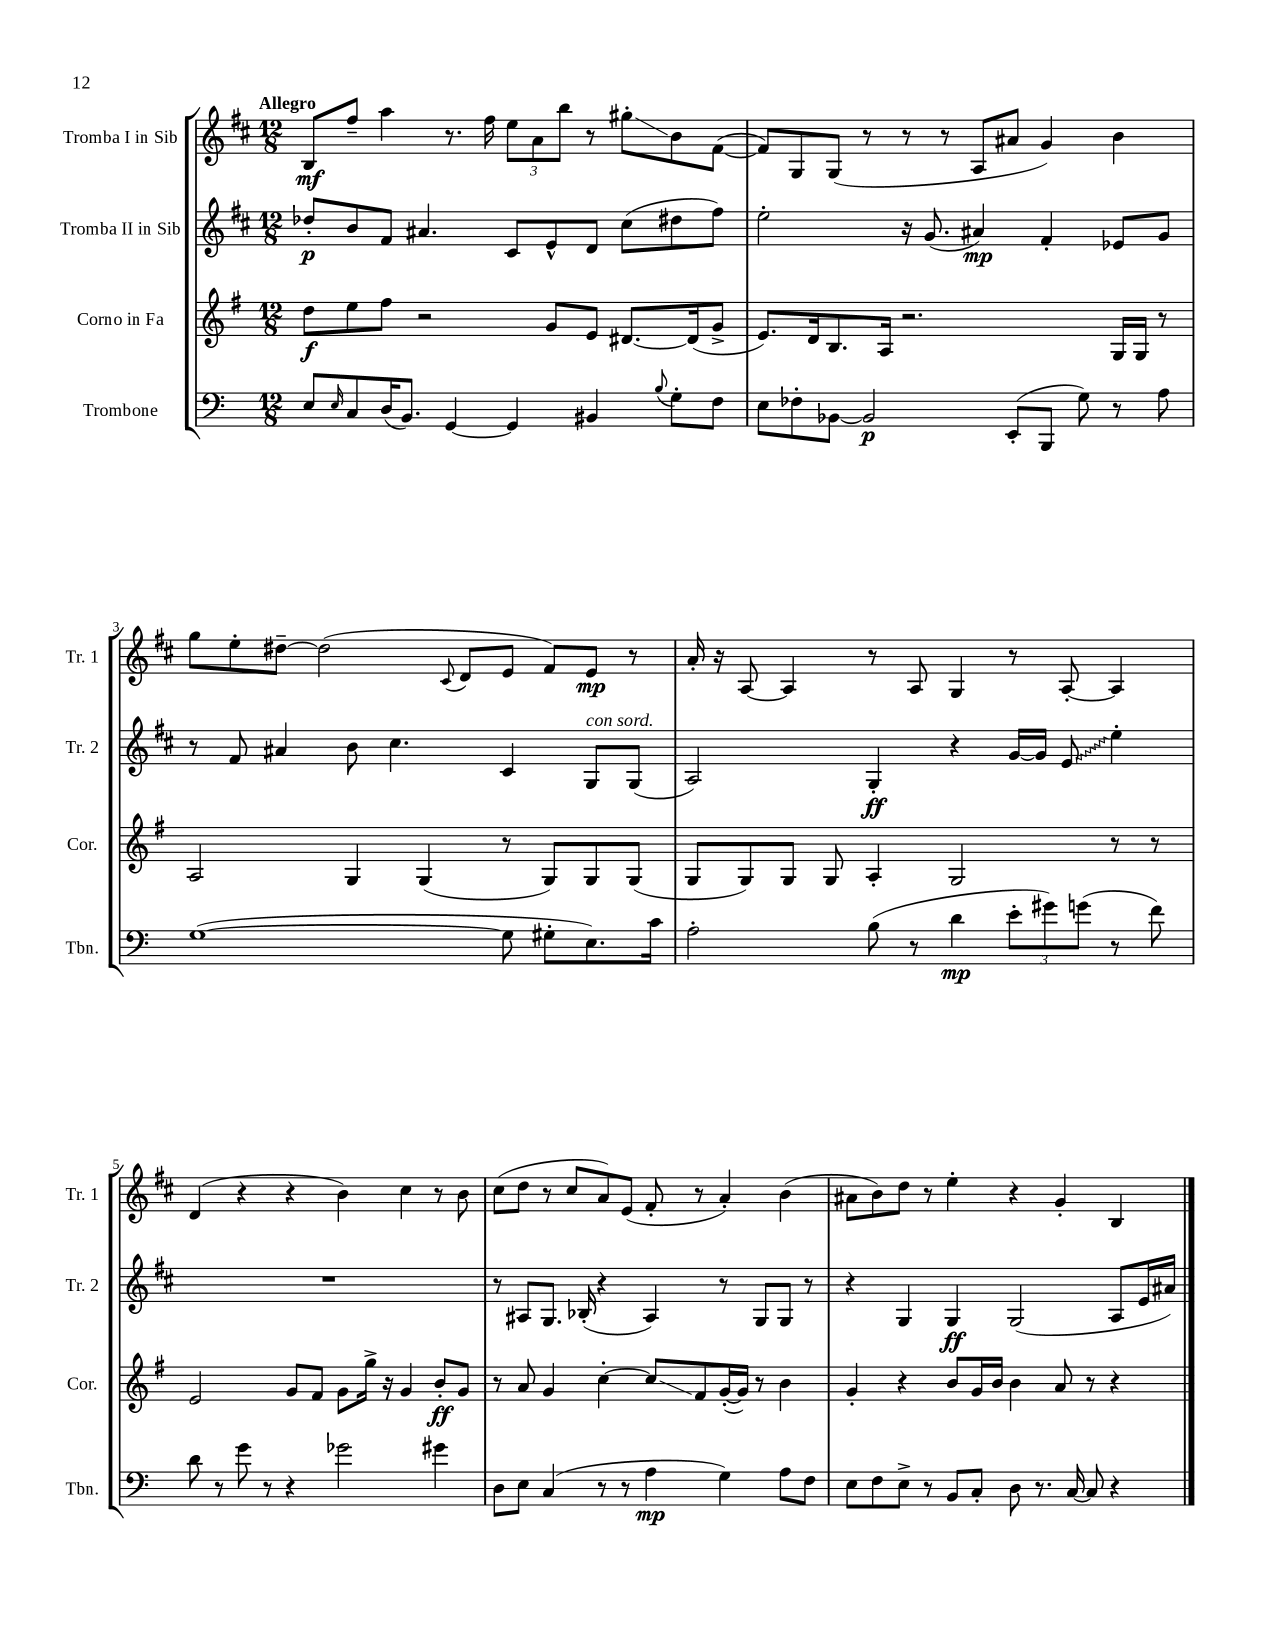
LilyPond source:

<<
\new StaffGroup <<
\new Staff = "s0" \with { instrumentName = "Tromba I in Sib" shortInstrumentName = "Tr. 1" } {
    \clef treble \key d \major \numericTimeSignature \time 12/8 \tempo "Allegro"
    b8\mf fis''8-- a''4 r8. fis''16 \tuplet 3/2 { e''8 a'8 b''8 } r8 gis''8-.\glissando b'8 fis'8~( |
    fis'8) g8 g8( r8 r8 r8 a8 ais'8 g'4) b'4 |
    g''8 e''8-. dis''8~-- dis''2( \appoggiatura { cis'8 } d'8 e'8 fis'8) e'8\mp r8 |
    a'16-. r16 a8~ a4 r8 a8 g4 r8 a8~-. a4 |
    d'4( r4 r4 b'4) cis''4 r8 b'8 |
    cis''8( d''8 r8 cis''8 a'8) e'8( fis'8-. r8 a'4-.) b'4( |
    ais'8 b'8) d''8 r8 e''4-. r4 g'4-. b4 \bar "|." |
}
\new Staff = "s1" \with { instrumentName = "Tromba II in Sib" shortInstrumentName = "Tr. 2" } {
    \clef treble \key d \major \numericTimeSignature \time 12/8
    des''8-.\p b'8 fis'8 ais'4. cis'8 e'8-^ d'8 cis''8( dis''8 fis''8) |
    e''2-. r16 g'8.( ais'4\mp) fis'4-. ees'8 g'8 |
    r8 fis'8 ais'4 b'8 cis''4. cis'4 g8^\markup { \italic "con sord." } g8( |
    a2) g4-.\ff r4 g'16~ g'16 \once \override Glissando.style = #'zigzag e'8\glissando e''4-. |
    R1. |
    r8 ais8 g8. bes16-.( r4 ais4) r8 g8 g8 r8 |
    r4 g4 g4\ff g2( a8 e'16 ais'16) \bar "|." |
}
\new Staff = "s2" \with { instrumentName = "Corno in Fa" shortInstrumentName = "Cor." } {
    \clef treble \key g \major \numericTimeSignature \time 12/8
    d''8\f e''8 fis''8 r2 g'8 e'8 dis'8.~ dis'16( g'8-> |
    e'8.) d'16 b8. a16 r2. g16 g16 r8 |
    a2 g4 g4( r8 g8) g8 g8( |
    g8 g8) g8 g8 a4-. g2 r8 r8 |
    e'2 g'8 fis'8 g'8 g''16-> r16 g'4 b'8-.\ff g'8 |
    r8 a'8 g'4 c''4~-. c''8\glissando fis'8 g'16~-.( g'16) r8 b'4 |
    g'4-. r4 b'8 g'16 b'16 b'4 a'8 r8 r4 \bar "|." |
}
\new Staff = "s3" \with { instrumentName = "Trombone" shortInstrumentName = "Tbn." } {
    \clef bass \key c \major \numericTimeSignature \time 12/8
    e8 \grace { e16 } c8 d16( b,8.) g,4~ g,4 bis,4 \appoggiatura { b8 } g8-. f8 |
    e8 fes8-. bes,8~ bes,2\p e,8-.( b,,8 g8) r8 a8 |
    g1~( g8 gis8-. e8.) c'16 |
    a2-. b8( r8 d'4\mp \tuplet 3/2 { e'8-. gis'8) g'8( } r8 f'8) |
    d'8 r8 g'8 r8 r4 ges'2 gis'4 |
    d8 e8 c4( r8 r8 a4\mp g4) a8 f8 |
    e8 f8 e8-> r8 b,8 c8-. d8 r8. c16~ c8 r4 \bar "|." |
}
>>
>>
